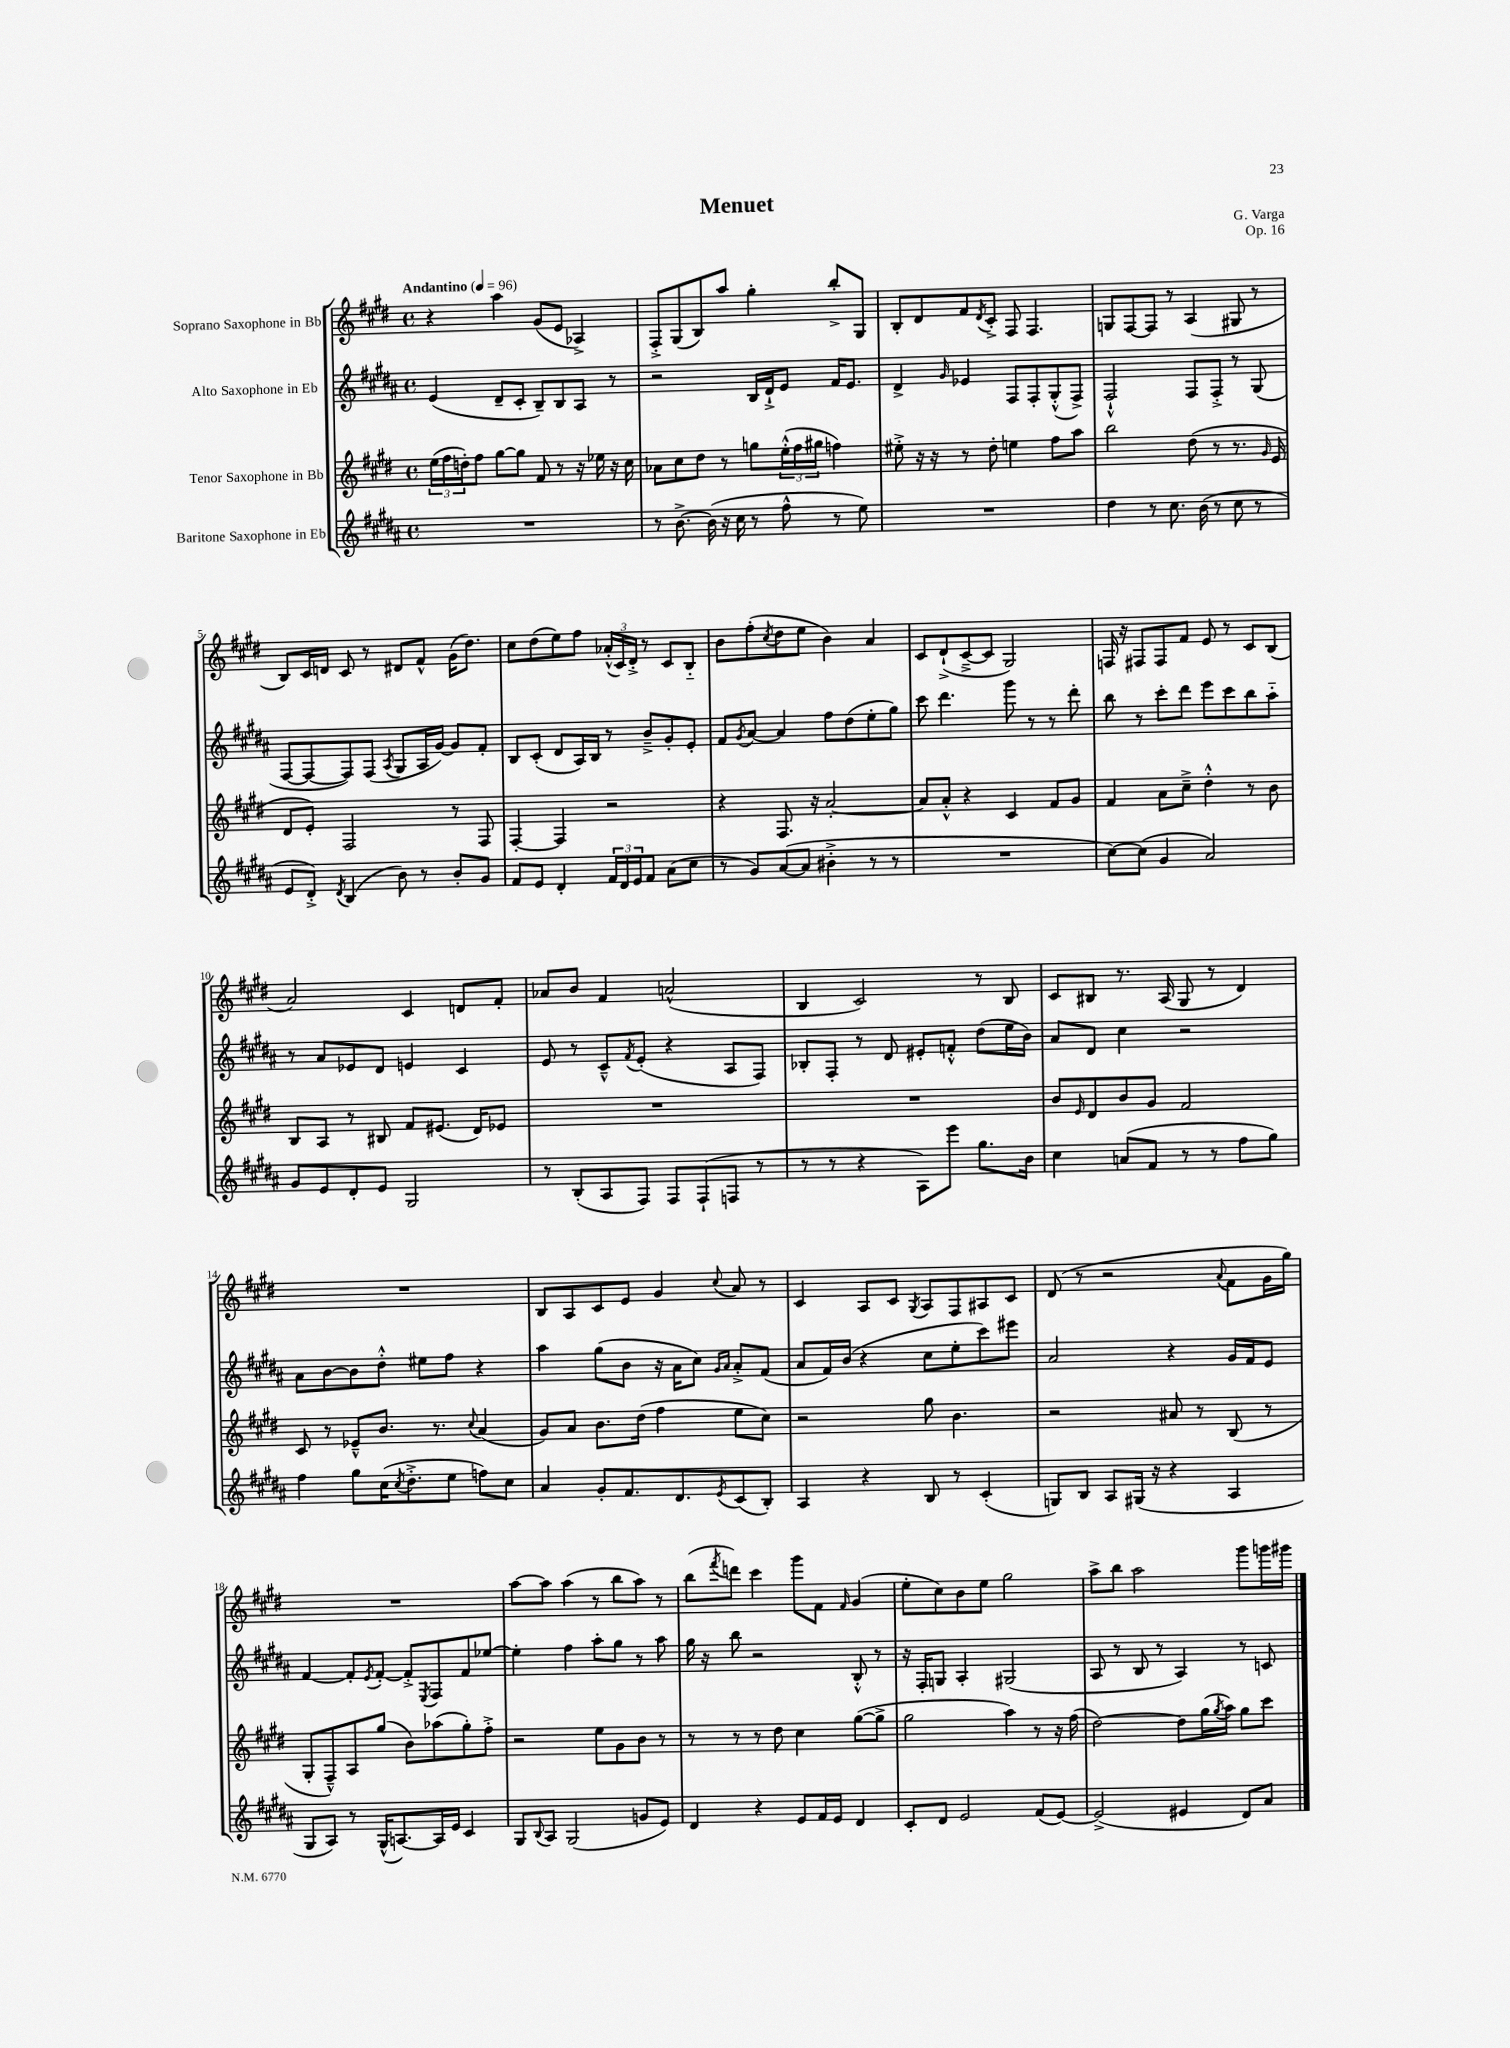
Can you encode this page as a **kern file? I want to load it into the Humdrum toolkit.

**kern	**kern	**kern	**kern
*part4	*part3	*part2	*part1
*staff4	*staff3	*staff2	*staff1
*I"Baritone Saxophone in Eb	*I"Tenor Saxophone in Bb	*I"Alto Saxophone in Eb	*I"Soprano Saxophone in Bb
*clefG2	*clefG2	*clefG2	*clefG2
*k[f#c#g#d#a#]	*k[f#c#g#d#]	*k[f#c#g#d#a#]	*k[f#c#g#d#]
*M4/4	*M4/4	*M4/4	*M4/4
*met(c)	*met(c)	*met(c)	*met(c)
*MM96	*MM96	*MM96	*MM96
=1	=1	=1	=1
!	!	!	!LO:TX:a:B:t=Andantino
1r	(24ee\LL	(4e/	4r
.	24ff#\	.	.
.	24ddn'\J)	.	.
.	8ff#\J	.	.
.	[8gg#\L	8d#~/L	4aa\
.	8gg#\J]	8c#'/J	.
.	8f#/	8B~/L)	(8g#/L
.	8r	8B/	8e/J
.	16r	8A#/J	4A-X^/)
.	16ee-X\	.	.
.	16r	8r	.
.	16cc#\	.	.
=2	=2	=2	=2
8r	8a-X\L	2r	8F#'^/L
[8.b^\	8cc#\	.	(8G#/
.	8dd#\J	.	8B/)
(16b\]	.	.	.
16r	8r	.	8aa/J
16cc#\	.	.	.
8r	8ggn\L	16B/LL	4gg#'\
.	.	16d#`^/J	.
8ff#^^\	(24ee'^^\L	8e/J	.
.	24ff#\	.	.
.	24gg#X\JJ	.	.
8r	4ffn\)	16f#/KL	8bb'^/L
.	.	8.e/J	.
8ee\)	.	.	8G#/J
=3	=3	=3	=3
1r	8ee#X'^\	4d#^/	8B'/L
.	16r	.	8d#/
.	16r	.	.
.	.	16qqg#/	.
.	8r	4e-X/	8f#/
.	.	.	8qd#/
.	8dd#'\	.	8c#'^/J
.	4een\	8F#/L	8F#/
.	.	8F#'/	4.F#/
.	8ff#\L	(8G#'^^/	.
.	8aa\J	8F#^/J)	.
=4	=4	=4	=4
4dd#\	2bb\	2F#`^^/	8Gn/L
.	.	.	[8F#/
8r	.	.	8F#/J]
8.cc#\	.	.	8r
.	(8dd#\	8F#/L	(4A/
(16b\	.	.	.
8r	8r	8F#'^/J	.
8cc#\	8.r	8r	8G#X/
8r	.	(8G#/	8r
.	16qqg#/	.	.
.	16e/	.	.
!!LO:LB:g=z
=5	=5	=5	=5
8e/L	8d#/L	[8F#/L	8B/L)
8d#'^/J)	8e'/J)	8F#/_	16c#/L
.	.	.	16dn/JJ
8qd#/	.	.	.
(4B/	2F#/	8F#/])	8c#/
.	.	(8F#/J	8r
.	.	8qA#/	.
8b\)	.	8G#/L	8d#X/L
8r	.	16A#/L	8f#^^/J
.	.	[16g#/JJ)	.
8b'/L	8r	8g#/L]	(16g#\KL
.	.	.	8.dd#\J)
8g#/J	8F#/	8f#'/J	.
=6	=6	=6	=6
8f#/L	[4F#'/	8B/L	8cc#\L
8e/J	.	(8c#'/J	(8dd#\
4d#'/	4F#/]	8d#/L	8ee\)
.	.	16A#/L)	8ff#\J
.	.	16B/JJ	.
24f#/LL	2r	8r	(24a-X'^^/LL
24d#/	.	.	24c#/)
24e/J	.	.	24d#'^/JJ
8f#/J	.	8b~^/L	8r
(8a#\L	.	8g#'/	8c#/L
8cc#\J	.	8e'/J	8B/J
=7	=7	=7	=7
8r	4r	8f#/L	8b\L
.	.	8qg#/	.
8g#/L)	.	[8a#/J	(8ff#'\
.	.	.	8qcc#/
([8a#/	8.F#/	4a#/]	8dd#\
8a#/J]	.	.	8ee\J
.	16r	.	.
4b#X'^\	[2a'/	8ff#\L	4b\)
.	.	(8dd#\	.
8r	.	8ee'\	4a/
8r	.	8gg#\J)	.
=8	=8	=8	=8
1r	8a/L]	8ccc#\	8c#/L
.	8a'^^/J	4.ddd#\	(8d#`^/
.	4r	.	[8c#~^/
.	.	.	8c#/J]
.	4c#/	8ggg#\	2G#/)
.	.	8r	.
.	8f#/L	8r	.
.	8g#/J	8ddd#'\	.
=9	=9	=9	=9
[8cc#\L)	4f#/	8bb\	16Fn/
.	.	.	16r
(8cc#\J]	.	8r	8F#X/L
4g#/	8a\L	8ccc#'\L	8F#/
.	8cc#~^\J	8ddd#\J	8f#/J
2a#/)	4dd#'^^\	8eee\L	8e/
.	.	8ccc#\	8r
.	8r	8bb\	8c#/L
.	8b\	8aa#\J	(8B/J
!!LO:LB:g=z
=10	=10	=10	=10
8g#/L	8B/L	8r	2a/)
8e/	8A/J	8a#/L	.
8d#'/	8r	8e-X/	.
8e/J	8B#X/	8d#/J	.
2G#/	8f#/L	4en/	4c#/
.	(8.e#X/J	.	.
.	.	4c#/	8dn/L
.	16d#/KL)	.	.
.	8e-X/J	.	8f#'/J
=11	=11	=11	=11
8r	1r	8e/	8a-X/L
(8B'/L	.	8r	8b/J
8A#/	.	8c#~^^/L	4f#/
.	.	8qf#/	.
8F#/J)	.	(8e'/J	.
8F#/L	.	4r	(2an^^/
(8F#`/	.	.	.
8Fn/J	.	8A#/L	.
8r	.	8F#/J)	.
=12	=12	=12	=12
8r	1r	8B-X'/L	4B/
8r	.	8F#'/J	.
4r	.	8r	2c#/)
.	.	8d#/	.
8A#\L)	.	8e#X'/L	.
8eee\J	.	8fn'^^/J	.
8.gg#\L	.	(8dd#\L	8r
.	.	16ee\L	8B/
16b\Jk	.	16b\JJ)	.
=13	=13	=13	=13
4cc#\	8b/L	8a#/L	8c#/L
.	16qqe/	.	.
.	8d#/	8d#/J	8B#X/J
(8an/L	8b/	4cc#\	8.r
8f#/J	8g#/J	.	.
.	.	.	(16A/
8r	2f#/	2r	8G#/
8r	.	.	8r
8ff#\L	.	.	4d#/)
8gg#\J)	.	.	.
!!LO:LB:g=z
=14	=14	=14	=14
4ff#\	8c#/	8a#\L	1r
.	8r	[8b\	.
8gg#\L	8e-X~^^/L	8b\]	.
(16cc#\K	8.b/J	8dd#'^^\J	.
8qcc#/	.	.	.
8.dd#'^\	.	.	.
.	.	8ee#X\L	.
.	8.r	.	.
8ee\J	.	8ff#\J	.
.	8qqcc#/	.	.
8ffn\L)	(4a/	4r	.
8cc#\J	.	.	.
=15	=15	=15	=15
4a#/	8g#/L)	4aa#\	8B/L
.	8a/J	.	8A/
8g#'/L	8.b\L	(8gg#\L	8c#/
8.f#/	.	8b\J	8e/J
.	(16dd#\Jk	.	.
.	4ff#\	16r	4g#/
8.d#/	.	16a#\KL	.
.	.	8cc#\J)	.
.	.	16qqg#/LL	.
8qe/	.	16qqa#/JJ	8qqcc#/
(8c#/	8ee\L	8a#'^/L	8a/
8B'/J)	8cc#\J)	(8f#/J	8r
=16	=16	=16	=16
4A#/	2r	8a#/L	4c#/
.	.	16f#/L)	.
.	.	(16b/JJ	.
4r	.	4r	8A/L
.	.	.	8c#/J
.	.	.	8qG#/
8B/	8gg#\	8cc#\L	8A/L
8r	4.b\	8ee'\	8F#/
(4c#'/	.	8ccc#\)	8A#X/
.	.	8eee#X\J	8c#/J
=17	=17	=17	=17
8Gn/L)	2r	2a#/	(8d#/
8B/J	.	.	8r
8A#/L	.	.	2r
(16G#X/Jk	.	.	.
16r	.	.	.
4r	8a#X/	4r	.
.	8r	.	.
.	.	.	8qqa/
4A#/	(8B/	16g#/LL	8f#\L
.	.	16f#/J	.
.	8r	8e/J	16g#\L
.	.	.	16gg#\JJ)
!!LO:LB:g=z
=18	=18	=18	=18
8G#/L	8G#'/L	[4f#/	1r
8A#/J)	8F#~^^/)	.	.
8r	8A/	8f#'/L]	.
.	.	8qe/	.
(16G#^^/KL	(8gg#/J	[8f#'/J	.
[8.An/)	.	.	.
.	8b\L)	8f#'^/L]	.
.	.	8qE/	.
16A/L]	(8aa-X\	8F#/	.
16e/JJ	.	.	.
4c#/	8gg#'\)	8f#/	.
.	8ff#'^\J	[8ee-X/J	.
=19	=19	=19	=19
8G#/L	2r	4ee-'\]	[8aa\L
8qqB/	.	.	.
8A#/J	.	.	8aa\J]
(2G#/	.	4ff#\	(4aa\
.	8ee\L	8aa#'\L	8r
.	8g#\	8gg#\J	8bb\L
8gn/L	8b\J	8r	8aa\J)
8e/J)	8r	8aa#\	8r
=20	=20	=20	=20
4d#/	8r	16gg#\	(8bb\L
.	.	16r	.
.	.	.	8qfff#/
.	8r	8bb\	8dddn\J)
4r	8r	2r	4ccc#\
.	8dd#\	.	.
8e/L	4cc#\	.	8ggg#\L
16f#/L	.	.	8f#\J
16e/JJ	.	.	.
.	.	.	16qqf#/
4d#/	([8gg#\L	8B'^^/	(4g#/
.	8gg#^\J]	8r	.
=21	=21	=21	=21
8c#'/L	2gg#\	16r	8ee'\L
.	.	16F#'/KL	.
8d#/J	.	8Gn/J	8cc#\)
2e/	.	4A#'/	8b\
.	.	.	8ee\J
.	4aa\)	(2G#X/	2gg#\
(8f#/L	8r	.	.
[8e/J)	16r	.	.
.	(16ff#\	.	.
=22	=22	=22	=22
(2e^/]	[2dd#\)	8A#/	8aa^\L
.	.	8r	8bb\J
.	.	8B/	2aa\
.	.	8r	.
4e#X/	8dd#\L]	4A#/)	.
.	(16gg#\L	.	.
.	8qgg#/	.	.
.	16aa\JJ)	.	.
8d#/L)	8gg#\L	8r	8ggg#\L
8a#/J	8ccc#\J	8cn/	16gggn\L
.	.	.	16ggg#X\JJ
==	==	==	==
*-	*-	*-	*-
